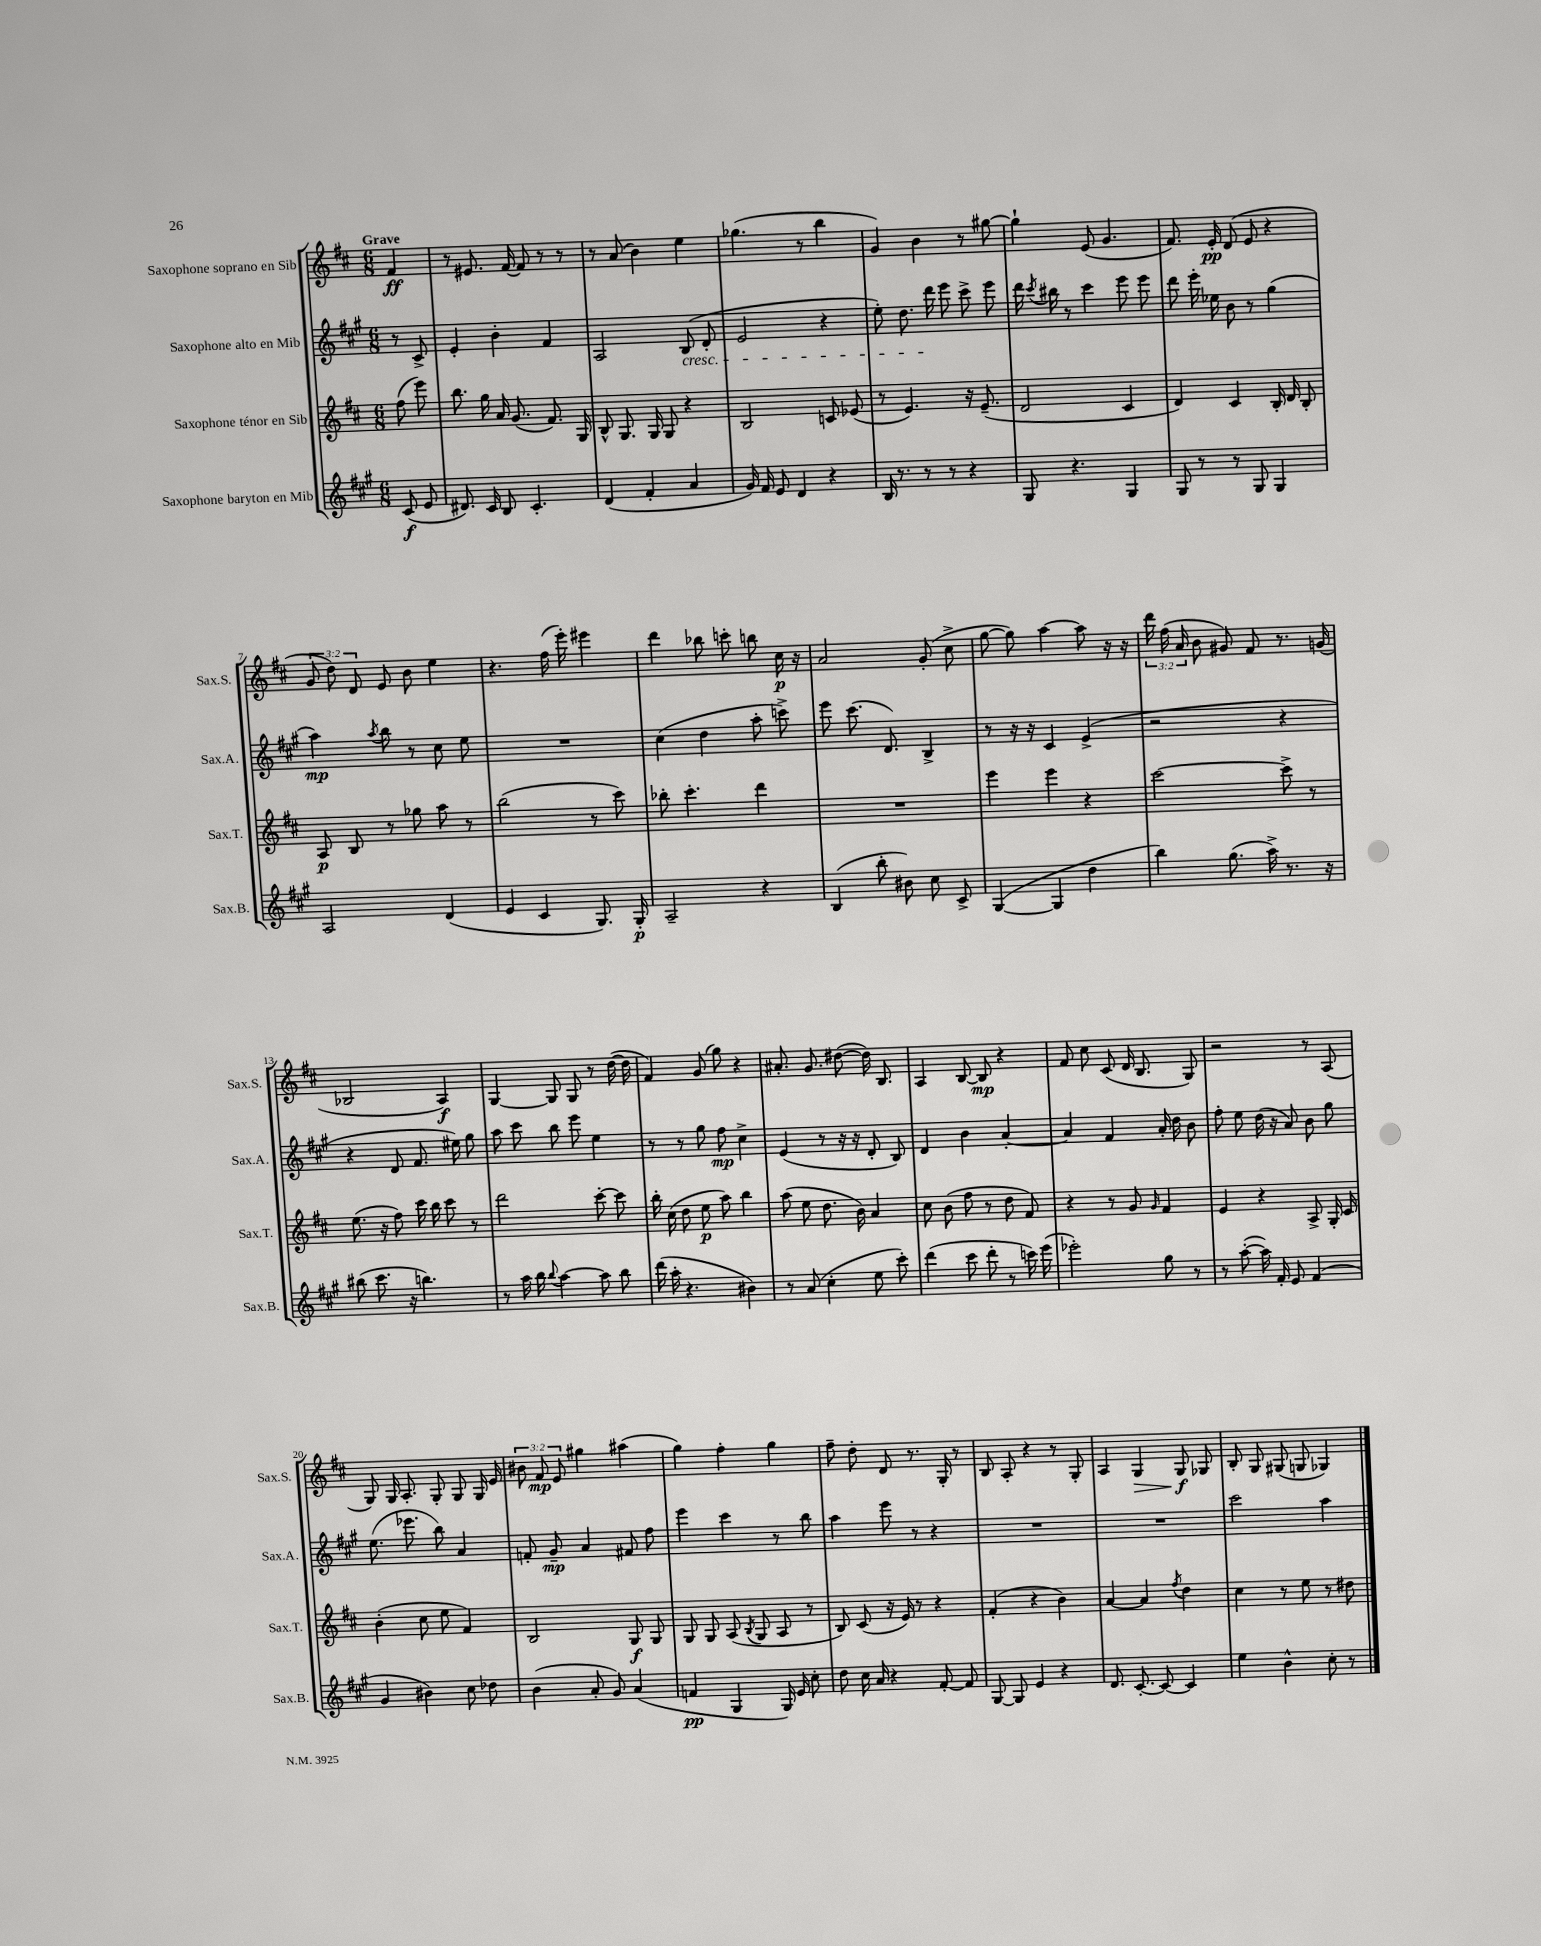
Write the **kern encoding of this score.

**kern	**kern	**kern	**kern
*staff4	*staff3	*staff2	*staff1
*clefG2	*clefG2	*clefG2	*clefG2
*k[f#c#g#]	*k[f#c#]	*k[f#c#g#]	*k[f#c#]
*M6/8	*M6/8	*M6/8	*M6/8
(8c#	(8ff#	8r	4f#
8e	8eee)	8c#^	.
=	=	=	=
8.d#)	8.bb	4e'	8r
.	.	.	8.e#
16c#	16gg	.	.
8B	16a	4b'	.
.	(8.g	.	[16f#
4.c#'	.	.	8f#]
.	8.f#)	4f#	8r
.	.	.	8r
.	16G	.	.
=	=	=	=
(4d	8B^^	2A	8r
.	8.G	.	(8a
4f#'	.	.	4b)
.	16G	.	.
.	8G	.	.
4a	4r	(8B	4ee
.	.	8d'	.
=	=	=	=
16g#)	2B	2e	(4.gg-
16f#	.	.	.
8e	.	.	.
4d	.	.	.
.	.	.	8r
4r	8c	4r	4bb
.	(8e-	.	.
=	=	=	=
16B	8r	8ee')	4g)
8.r	.	.	.
.	4.e)	8.dd	.
8r	.	.	4b
.	.	16ddd	.
8r	.	8eee	.
4r	16r	8ccc#^	8r
.	(8.e~	.	.
.	.	8eee	[8gg#
=	=	=	=
8G#	2d	16ddd	4gg#`]
.	.	8qccc#	.
.	.	16bb#	.
4.r	.	8r	.
.	.	4ccc#	(8e
.	.	.	4.g
4G#	4c#	8eee	.
.	.	8eee	.
=	=	=	=
8G#	4d)	8ddd	8.f#)
8r	.	16eee'	.
.	.	16ee-	16e'
8r	4c#	8b	(8d
8G#	.	8r	8e
4G#	16B'	(4gg#	4r
.	16d	.	.
.	8B'	.	.
=	=	=	=
2A	8A	4aa)	12g
.	.	.	12dd)
.	8B	.	.
.	.	.	12d
.	.	8qaa	.
.	8r	8bb	8e
.	8gg-	8r	8b
(4d	8aa	8cc#	4ee
.	8r	8ee	.
=	=	=	=
4e	(2bb	2.r	4.r
4c#	.	.	.
.	.	.	(16ff#
.	.	.	16eee')
8.G#)	8r	.	4eee#
.	8ccc#)	.	.
16G#'	.	.	.
=	=	=	=
2A~	8bb-'	(4cc#	4ddd
.	4.ccc#'	.	.
.	.	4dd	8bb-
.	.	.	8ccc'
4r	4ddd	8aa'	8bb
.	.	8ccc^)	16cc#
.	.	.	16r
=	=	=	=
(4B	2.r	8eee	2a
.	.	(8.ccc#	.
8bb'	.	.	.
.	.	8.d)	.
8b#)	.	.	.
8cc#	.	4B^	(8g'
8c#^	.	.	8cc#^
=	=	=	=
([4G#	4eee	8r	[8gg
.	.	16r	8gg])
.	.	16r	.
4G#]	4eee	4c#	[4aa
4dd	4r	(4e^	8aa]
.	.	.	16r
.	.	.	16r
=	=	=	=
4bb)	[2ccc#	2r	24ddd
.	.	.	(24ff#
.	.	.	24a
.	.	.	8b
(8.gg#	.	.	8g#)
.	.	.	8f#
16aa^)	.	.	.
8.r	8ccc#^]	4r	8.r
.	8r	.	.
16r	.	.	(16g
=	=	=	=
(8bb#	(8.ee	4r	2B-
8.ccc#	.	.	.
.	16r	.	.
.	8ff#)	8d	.
16r	.	.	.
4.bb)	16ccc#	8.f#	.
.	16bb	.	.
.	8ccc#	.	4A)
.	.	16ee#)	.
.	8r	8gg#	.
=	=	=	=
8r	2ddd	8aa	[4G
16aa	.	8ccc#	.
16bb	.	.	.
8qqbb	.	.	.
[4aa	.	8bb	8G]
.	.	8eee	8G
8aa]	[8ccc#'	4ee	8r
8bb	8ccc#]	.	([16dd
.	.	.	16dd]
=	=	=	=
(16ddd	16bb'	8r	4f#)
16aa'	(16cc#	.	.
4.r	8dd	8r	.
.	8ee	8gg#	(8g
.	8aa)	8ff#	8gg)
4b#)	4bb	4cc#^	4r
=	=	=	=
8r	(8aa	(4e	8.a#'
(8a	8ee	.	.
.	.	.	8.g
4cc#'	8.dd	8r	.
.	.	16r	([8dd#
.	16b)	16r	.
8ee	4a	8d'	16dd#])
.	.	.	8.B
8ccc#')	.	8B)	.
=	=	=	=
(4ddd	8cc#	4d	4A
.	(8b	.	.
8ccc#	8ff#	4b	[8B
8ddd'	8r	.	8B]
8r	8dd	[4a'	4r
16ccc)	8f#)	.	.
(16eee	.	.	.
=	=	=	=
2eee-')	4r	4a]	8f#
.	.	.	8cc#
.	8r	4f#	(8c#
.	8g	.	16d
.	.	.	8.B
.	16qqg	.	.
8gg#	4f#	16a'	.
.	.	16dd	.
8r	.	8b	8G)
=	=	=	=
8r	4e	8ff#'	2r
([8aa'	.	8ee	.
16aa])	4r	(16dd	.
16f#'	.	16r	.
8e	.	8a)	.
(4f#	8A^	8b	8r
.	16G'	8gg#	(8A
.	16c#	.	.
=	=	=	=
4g#	(4b'	(8.ee	8G)
.	.	.	16G
.	.	8.eee-	8.A'
4b#)	8cc#	.	.
.	8ee	8bb)	8G'
8cc#	4f#)	4a	8G
8dd-	.	.	16G
.	.	.	16e
=	=	=	=
(4b	2B	8f'	12b#
.	.	.	12f#
.	.	8g#~	.
.	.	.	12e
8a'	.	4a	4gg#
8g#)	.	.	.
(4a	8G	8f#	(4aa#
.	8G	8ff#	.
=	=	=	=
4f	8G	4eee	4gg)
.	8G	.	.
4G#	(8A	4ccc#	4ff#'
.	8qB	.	.
.	8G	.	.
16G#)	8A	8r	4gg
16e	.	.	.
8cc#'	8r	8bb	.
=	=	=	=
8dd	8B)	4aa	8ff#~
16cc#	(8c#	.	8dd'
16a	.	.	.
4r	16r	8eee	8d
.	16e)	.	.
.	8r	8r	8.r
[8f#'	4r	4r	.
.	.	.	16G'
8f#]	.	.	8r
=	=	=	=
[8G#	(4f#'	2.r	8B
8G#]	.	.	8A'
4e	4r	.	4r
4r	4b)	.	8r
.	.	.	8G'
=	=	=	=
8.d	[4a	2.r	4A
[8.c#'	.	.	.
.	4a]	.	4G
8c#_	.	.	.
.	8qff#	.	.
4c#]	4dd	.	8G
.	.	.	8G-
=	=	=	=
4ee	4cc#	2ccc#	8B'
.	.	.	8G
4b^^	8r	.	(8G#
.	8ee	.	8G
8cc#'	8r	4aa	4G-)
8r	8dd#	.	.
==	==	==	==
*-	*-	*-	*-
